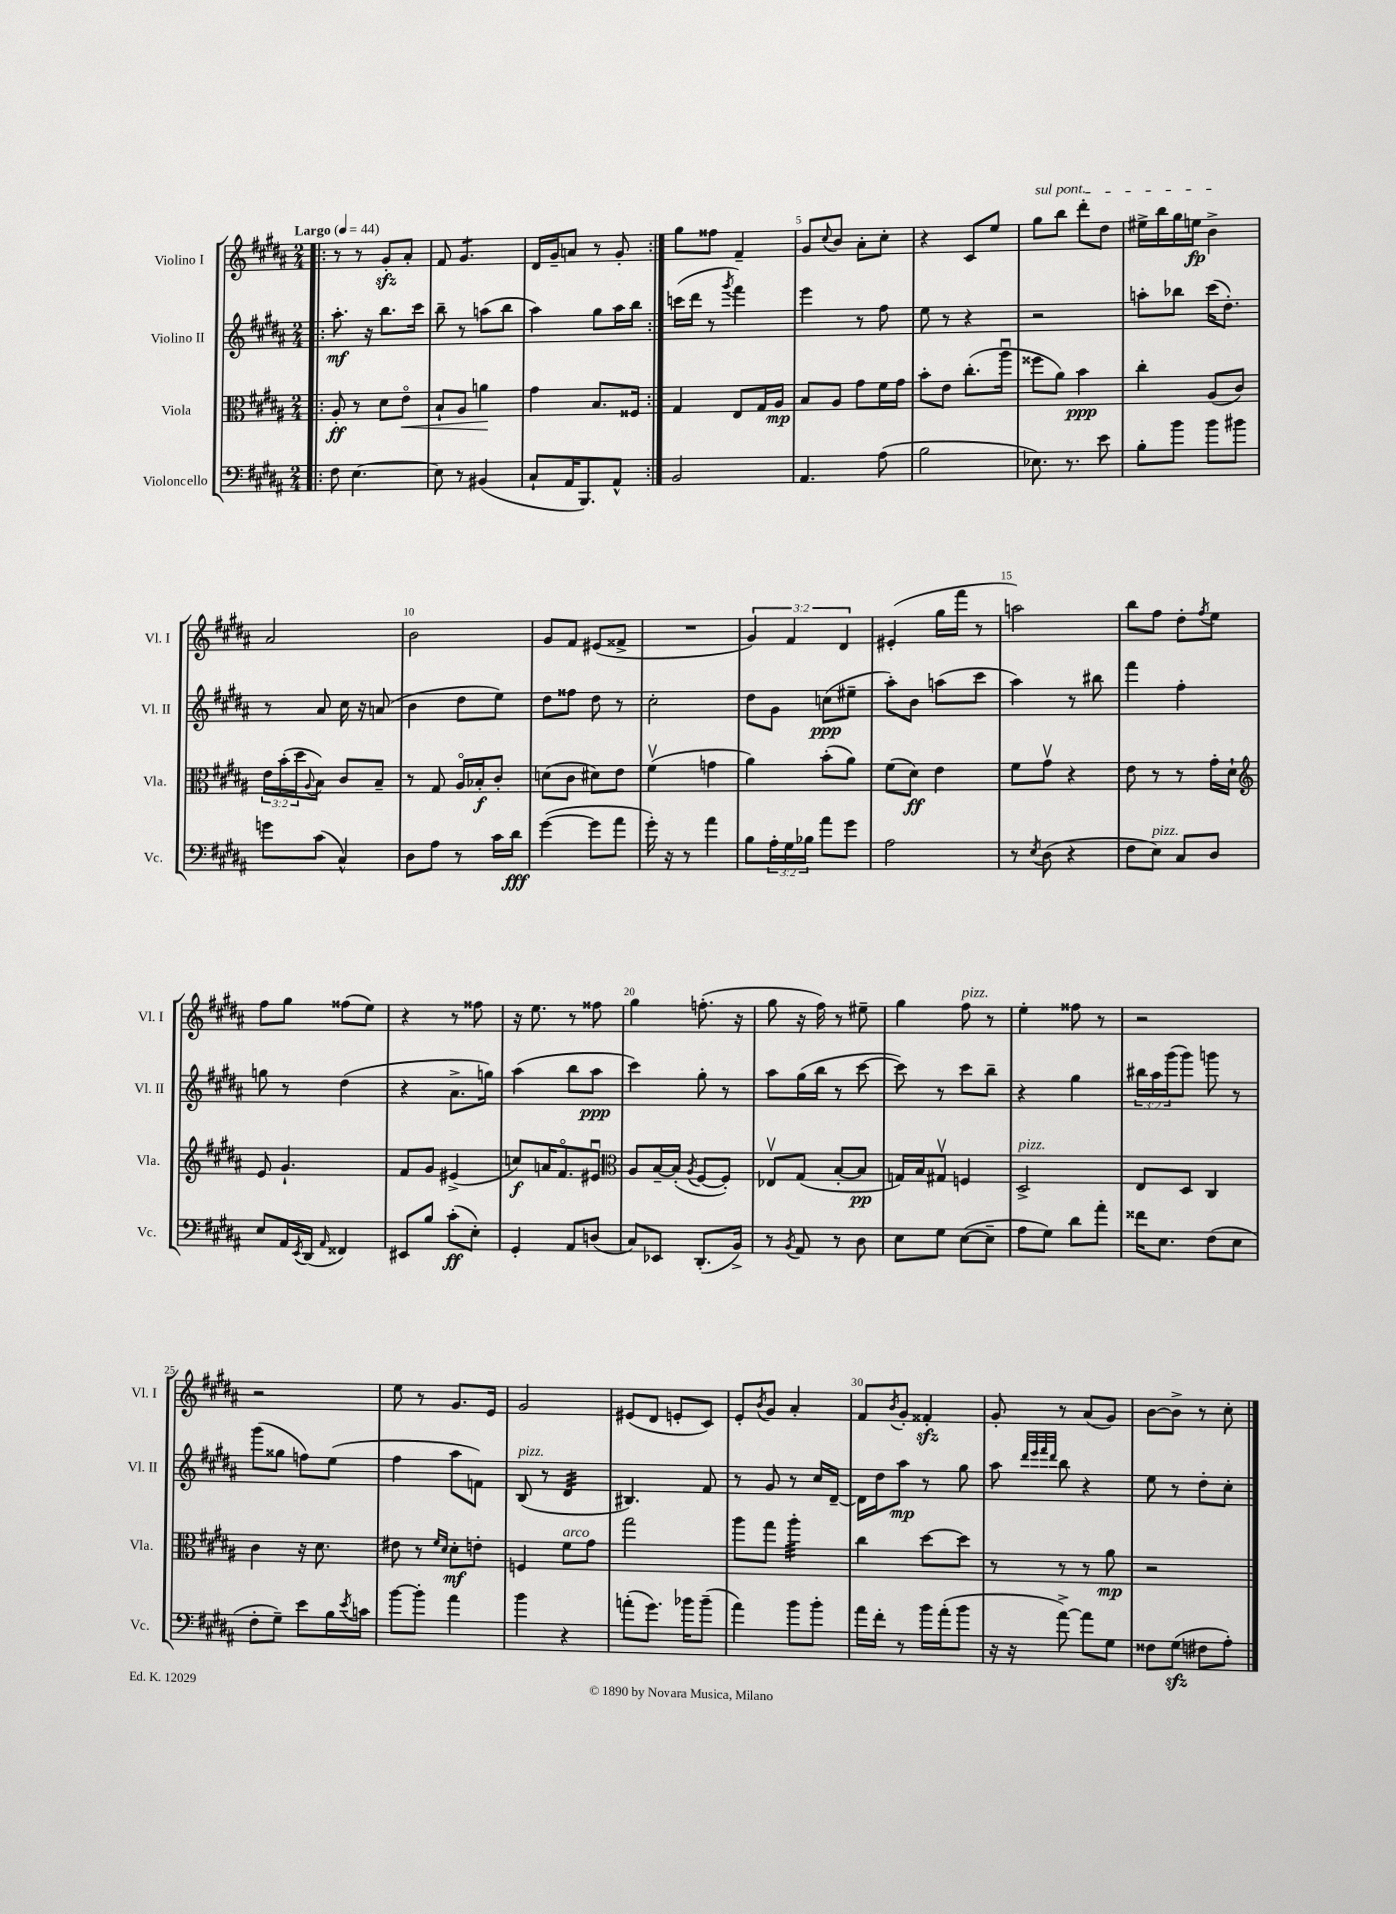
<<
\new StaffGroup <<
\new Staff = "s0" \with { instrumentName = "Violino I" shortInstrumentName = "Vl. I" } {
    \clef treble \key b \major \numericTimeSignature \time 2/4 \override Staff.TupletNumber.text = #tuplet-number::calc-fraction-text \tempo "Largo" 4 = 44
    \repeat volta 2 { \bar ".|:" r8 r8 gis'8-.\sfz ais'8-. |
    fis'8 gis'4.:8 |
    dis'16 gis'16-- a'8 r8 gis'8-. | }
    gis''8 fisis''8 fis'4-- |
    gis'8 \appoggiatura { cis''8 } b'8 ais'8-. cis''8-. |
    r4 cis'8 e''8 |
    \once \override TextSpanner.bound-details.left.text = \markup { \italic "sul pont." } gis''8\startTextSpan b''8 dis'''8-. dis''8 |
    eis''16-> b''16 gis''16 e''16\fp b'4->\stopTextSpan |
    ais'2 |
    b'2 |
    gis'8 fis'8 eis'8( fisis'8-> |
    R2 |
    \tuplet 3/2 { gis'4) fis'4 dis'4 } |
    eis'4-.( gis''16 fis'''16 r8 |
    a''2) |
    b''8 fis''8 dis''8-. \acciaccatura { fis''8 } e''8 |
    fis''8 gis''8 fisis''8( e''8) |
    r4 r8 fisis''8 |
    r16 e''8. r8 fisis''8 |
    gis''4 f''8.-.( r16 |
    gis''8 r16 fis''16) r8 eis''8-- |
    gis''4 fis''8^\markup { \italic "pizz." } r8 |
    e''4-. fisis''8 r8 |
    r2 |
    r2 |
    e''8 r8 gis'8. e'16 |
    gis'2 |
    eis'8( dis'8 e'8-. cis'8) |
    e'8-. \acciaccatura { b'8 } gis'8 ais'4-. |
    fis'8 \acciaccatura { b'8 } gis'8-. fisis'4-.\sfz |
    gis'8-. r8 ais'8( gis'8) |
    b'8~ b'8-> r8 cis''8-. \bar "|." |
}
\new Staff = "s1" \with { instrumentName = "Violino II" shortInstrumentName = "Vl. II" } {
    \clef treble \key b \major \numericTimeSignature \time 2/4 \override Staff.TupletNumber.text = #tuplet-number::calc-fraction-text
    \repeat volta 2 { \bar ".|:" ais''8.-.\mf r16 b''8. cis'''16 |
    b''8-- r8 a''8( b''8 |
    ais''4) gis''8 ais''16 b''16 | }
    c'''16( dis'''16 r8 \acciaccatura { gis'''8 } fis'''4) |
    e'''4 r8 fis''8 |
    e''8 r8 r4 |
    r2 |
    a''8-. bes''8 cis'''16( dis''8.-.) |
    r8 ais'8 cis''16 r16 a'8( |
    b'4 dis''8 e''8) |
    dis''8 fisis''8 dis''8 r8 |
    cis''2-. |
    dis''8 gis'8 c''8\ppp( eis''8-- |
    ais''8-.) b'8 a''8( cis'''8 |
    ais''4) r8 bis''8 |
    fis'''4 fis''4-. |
    g''8 r8 dis''4( |
    r4 ais'8.-> g''16) |
    ais''4( b''8 ais''8\ppp |
    cis'''4) gis''8-. r8 |
    ais''8 gis''16( b''16 r8 cis'''8~ |
    cis'''8) r8 cis'''8 b''8-- |
    r4 gis''4 |
    \tuplet 3/2 { bis''16 ais''16 gis'''16( } gis'''8) g'''8 r8 |
    gis'''8( gisis''8 f''8) e''8( |
    fis''4 ais''8 f'8) |
    b8^\markup { \italic "pizz." }( r8 dis'4:32 |
    bis4.) fis'8 |
    r8 gis'8 r8 cis''16 dis'16~-- |
    dis'16 dis''16 ais''8\mp r8 gis''8 |
    ais''8 \grace { dis'''32 e'''32 fis'''32 dis'''32 } b''8 r4 |
    e''8 r8 dis''8-. cis''8-. \bar "|." |
}
\new Staff = "s2" \with { instrumentName = "Viola" shortInstrumentName = "Vla." } {
    \clef alto \key b \major \numericTimeSignature \time 2/4 \override Staff.TupletNumber.text = #tuplet-number::calc-fraction-text
    \repeat volta 2 { \bar ".|:" ais8-.\ff r8 dis'8 e'8\flageolet\< |
    b8-! ais8 a'4\! |
    gis'4 b8. fisis16 | }
    gis4 e8 gis16 ais16\mp |
    b8 ais8 gis'8 fis'16 gis'16 |
    b'8-. e'8 cis''8.-.( ais''16\downbow |
    fisis''8 ais'8) b'4\ppp |
    cis''4-. ais8( cis'8) |
    \tuplet 3/2 { e'16 b'16-.( dis''16 } \appoggiatura { ais8 } b8) cis'8 b8-- |
    r8 gis8 ais16\flageolet bes16-.\f cis'8-. |
    d'8( cis'8 dis'8) e'8 |
    fis'4\upbow( g'4 |
    ais'4) b'8-.( ais'8) |
    fis'8( dis'8\ff) e'4 |
    fis'8 gis'8\upbow r4 |
    e'8 r8 r8 gis'16-. dis'16-! |
    \clef treble e'8 gis'4.-! |
    fis'8 gis'8 eis'4->( |
    c''8\f) a'16 fis'8.\flageolet eis'8\downbow |
    \clef alto ais8 b16~-- b16-.( \acciaccatura { ais8 } fis8~ fis8-.) |
    ees8\upbow gis8( b8~-. b8\pp |
    g16) b16 gis8\upbow f4 |
    dis2->^\markup { \italic "pizz." } |
    e8 dis8 cis4 |
    cis'4 r16 dis'8. |
    eis'8 r8 \grace { fis'16 dis'16 } dis'8-.\mf e'8-. |
    f4 fis'8^\markup { \italic "arco" } gis'8 |
    gis''2 |
    ais''8 gis''8 ais''4:32-. |
    cis''4 dis''8~ dis''8 |
    r8 r8 r8 ais'8\mp |
    r2 \bar "|." |
}
\new Staff = "s3" \with { instrumentName = "Violoncello" shortInstrumentName = "Vc." } {
    \clef bass \key b \major \numericTimeSignature \time 2/4 \override Staff.TupletNumber.text = #tuplet-number::calc-fraction-text
    \repeat volta 2 { \bar ".|:" fis8 e4.~ |
    e8 r8 bis,4( |
    cis8-! ais,16 b,,8.) ais,8-^ | }
    b,2 |
    ais,4. ais8( |
    b2 |
    ees8.) r8. e'8 |
    b8-. b'8 b'8 bis'8 |
    g'8 cis'8( cis4-^) |
    dis8 ais8 r8 cis'16 dis'16\fff |
    gis'4~( gis'8 ais'8 |
    gis'16-.) r16 r8 ais'4 |
    b8 \tuplet 3/2 { ais16-. gis16 bes16 } ais'8 gis'8 |
    ais2 |
    r8 \acciaccatura { e8 } dis8( r4 |
    fis8 e8^\markup { \italic "pizz." }) cis8 dis8 |
    e8 ais,16 \acciaccatura { e,8 } dis,16( \grace { ais,16 } fisis,4) |
    eis,8 b8 cis'8-.\ff( e8-.) |
    gis,4-. ais,8 d8( |
    cis8) ees,8 dis,8.-.( b,16->) |
    r8 \acciaccatura { b,8 } ais,8 r8 dis8 |
    e8 gis8 e8~( e8-- |
    ais8 gis8) dis'8 ais'8-. |
    fisis'16 e8. fis8( e8 |
    fis8-. gis8--) e'8 b16 \acciaccatura { e'8 } c'16 |
    b'8~ b'8-. ais'4 |
    b'4 r4 |
    a'8-.( gis'8.) bes'16 bes'8--( |
    ais'4) b'8 b'8-. |
    ais'16 fis'16-. r8 b'16 ais'16-.( b'8 |
    r16 r16 ais'8~->) ais'8 gis8 |
    fisis8 gis8\sfz( fis8 ais8-.) \bar "|." |
}
>>
>>
\layout { \context { \Score \override BarNumber.break-visibility = ##(#f #t #t) barNumberVisibility = #(every-nth-bar-number-visible 5) } }
